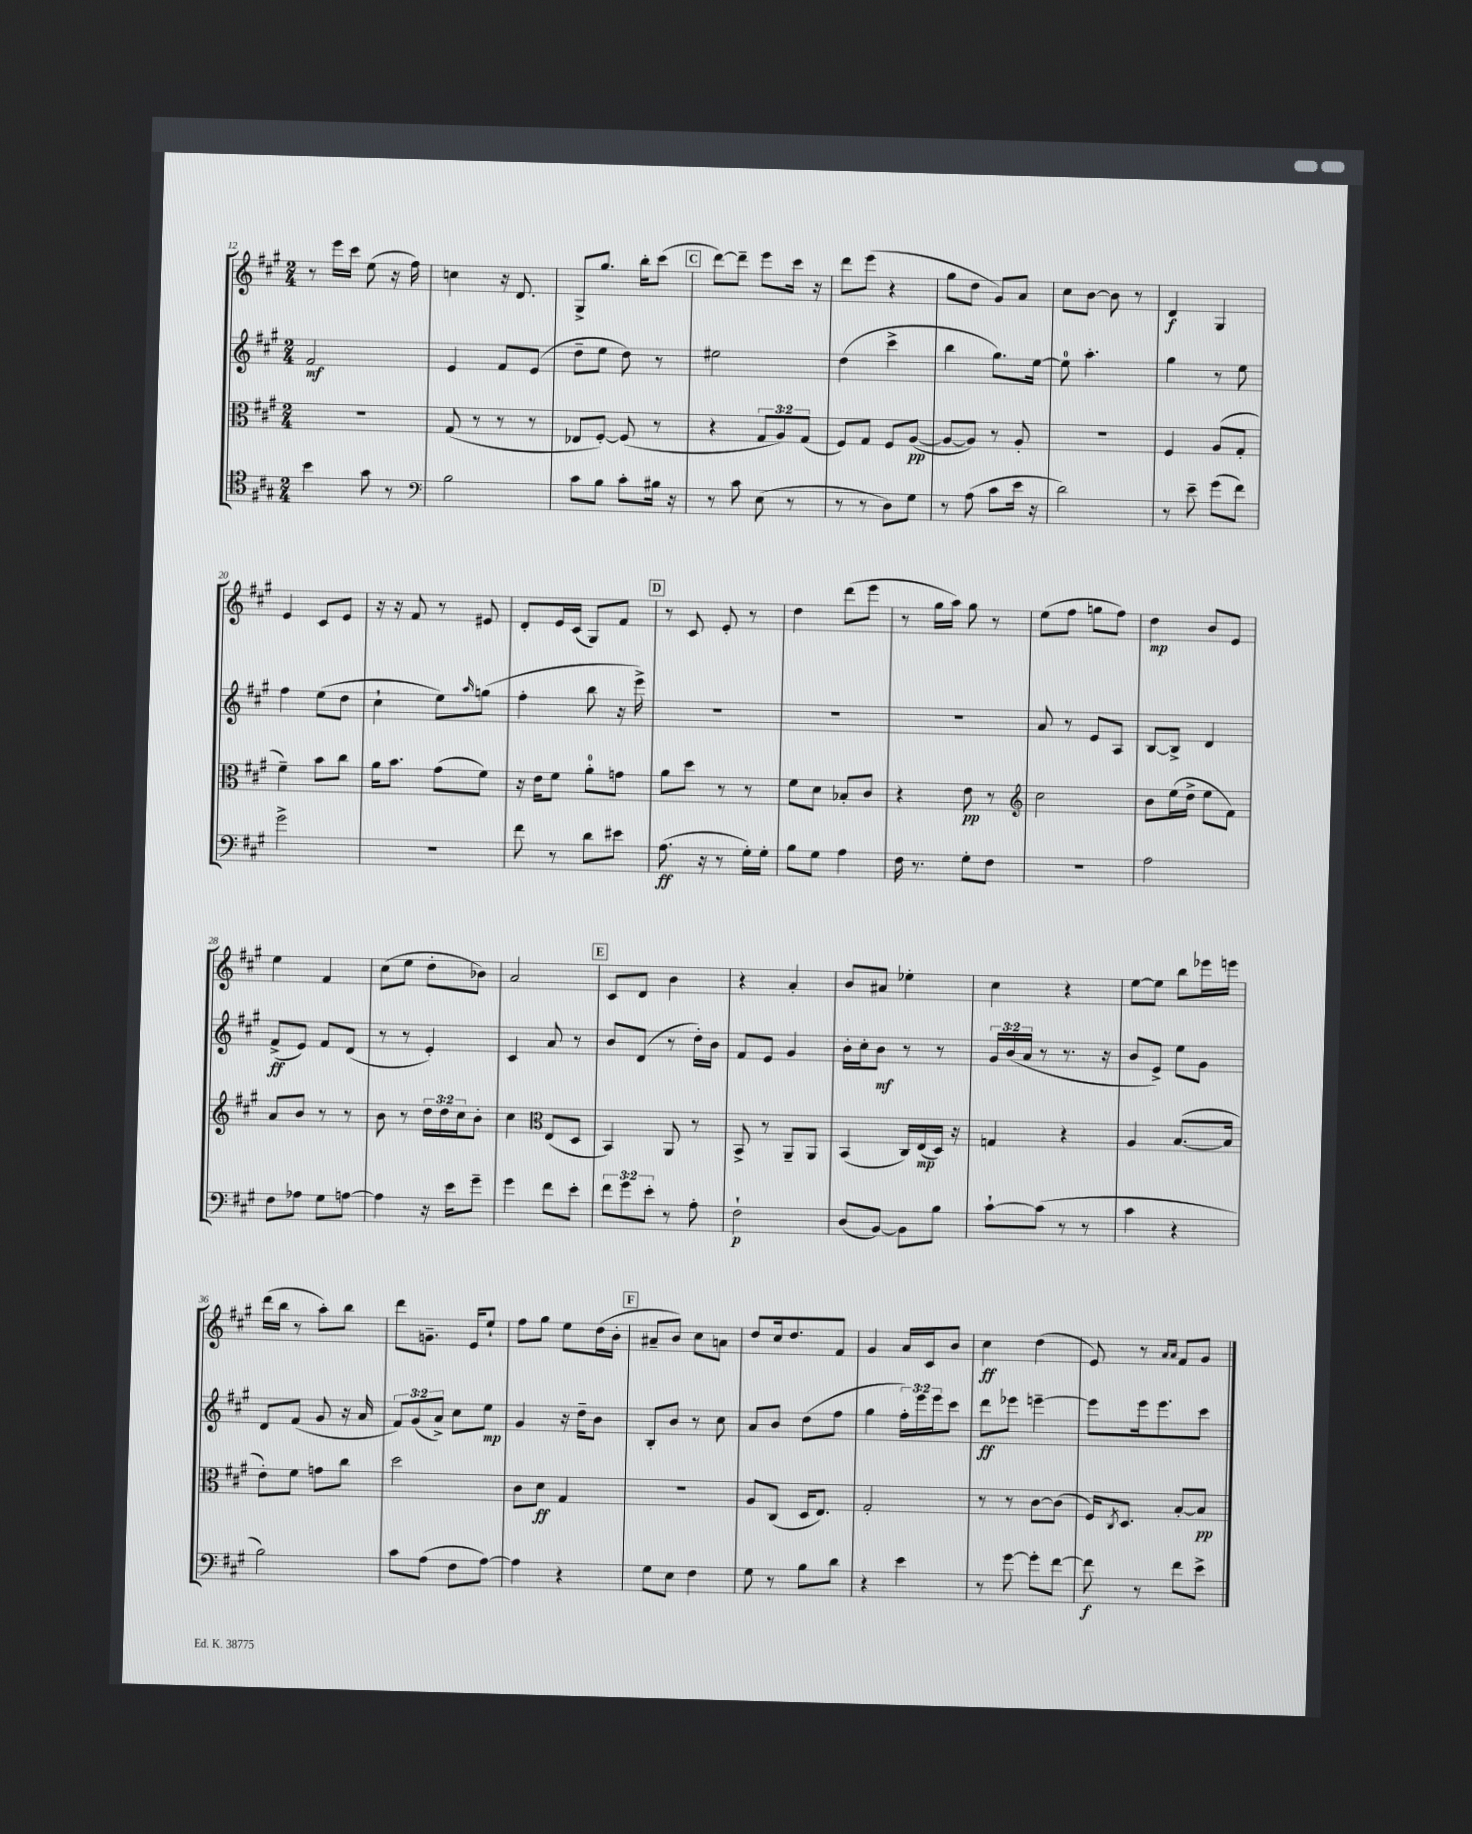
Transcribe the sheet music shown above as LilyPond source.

<<
\new StaffGroup <<
\new Staff = "s0" {
    \clef treble \key a \major \numericTimeSignature \time 2/4
    r8 e'''16 cis'''16 e''8( r16 fis''16) |
    c''4 r16 d'8. |
    gis8-> gis''8. b''16-. cis'''8( |
    \mark \markup { \box "C" } d'''8~) d'''8-- e'''8 cis'''16 r16 |
    d'''8 e'''8( r4 |
    gis''8 d''8 gis'8) a'8 |
    cis''8 b'8~ b'8 r8 |
    d'4\f gis4 |
    e'4 cis'8 e'8 |
    r16 r16 fis'8 r8 eis'8 |
    d'8-. e'16 cis'16( gis8) fis'8 |
    \mark \markup { \box "D" } r8 cis'8 e'8-. r8 |
    d''4 d'''8( e'''8 |
    r8 gis''16 a''16) gis''8 r8 |
    e''8( fis''8 g''8 fis''8) |
    d''4\mp b'8 e'8 |
    e''4 fis'4 |
    cis''8( e''8 d''8-. bes'8) |
    a'2 |
    \mark \markup { \box "E" } cis'8 d'8 b'4 |
    r4 a'4-. |
    b'8 ais'8 ees''4-. |
    cis''4 r4 |
    e''8~ e''8 b''8 ees'''16 e'''16 |
    d'''16( b''16 r8 a''8-.) b''8 |
    d'''8 g'8.-- e'16 e''8-! |
    fis''8 gis''8 e''8 d''16( b'16-. |
    \mark \markup { \box "F" } ais'8-- b'8) cis''8 a'8 |
    d''8 cis''16 d''8. fis'8 |
    gis'4 a'16 cis'16 b'8 |
    cis''4\ff d''4( |
    e'8) r8 \grace { a'16 a'16 } fis'8 gis'8 \bar "|." |
}
\new Staff = "s1" {
    \clef treble \key a \major \numericTimeSignature \time 2/4 \override Staff.TupletNumber.text = #tuplet-number::calc-fraction-text
    fis'2\mf |
    e'4 fis'8 e'8( |
    d''8-- e''8 d''8) r8 |
    \mark \markup { \box "C" } eis''2 |
    d''4( cis'''4-> |
    b''4 gis''8.) e''16~ |
    e''8-0 a''4.-. |
    gis''4 r8 e''8 |
    fis''4 e''8( d''8 |
    cis''4-! e''8) \grace { a''16 } g''8( |
    fis''4-. b''8 r16 e'''16->) |
    \mark \markup { \box "D" } R2 |
    R2 |
    R2 |
    a'8 r8 e'8 a8 |
    b8~ b8-> d'4 |
    fis'8->\ff( e'8) fis'8 d'8( |
    r8 r8 e'4-.) |
    cis'4 a'8 r8 |
    \mark \markup { \box "E" } b'8 d'8( r8 d''16-.) b'16 |
    fis'8 e'8 gis'4 |
    b'16-. cis''16-. b'8\mf r8 r8 |
    \tuplet 3/2 { gis'16 b'16( a'16 } r8 r8. r16 |
    b'8 e'8->) e''8 gis'8 |
    d'8 fis'8( gis'8 r16 a'16 |
    \tuplet 3/2 { fis'8) gis'8( a'8->) } cis''8 e''8\mp |
    gis'4 r16 d''16-- b'8 |
    \mark \markup { \box "F" } b8-. b'8 r8 cis''8 |
    a'8 b'8 d''8( fis''8 |
    gis''4 \tuplet 3/2 { fis''16-.) e'''16 e'''16 } cis'''8 |
    d'''8\ff ees'''8 e'''4~-- |
    e'''8 e'''16 e'''8. cis'''8 \bar "|." |
}
\new Staff = "s2" {
    \clef alto \key a \major \numericTimeSignature \time 2/4 \override Staff.TupletNumber.text = #tuplet-number::calc-fraction-text
    R2 |
    gis8( r8 r8 r8 |
    ees8 fis8~-.) fis8( r8 |
    \mark \markup { \box "C" } r4 \tuplet 3/2 { gis8 a8) gis8( } |
    fis8) gis8 fis8 a8~\pp( |
    a8~ a8) r8 a8-. |
    R2 |
    fis4 a8( gis8-. |
    fis'4--) b'8 cis''8 |
    a'16 b'8. gis'8( fis'8) |
    r16 e'16 fis'8 a'8-0-. g'8 |
    \mark \markup { \box "D" } a'8 d''8 r8 r8 |
    fis'8 d'8 bes8-. cis'8 |
    r4 e'8\pp r8 |
    \clef treble cis''2 |
    b'8 e''16( d''16-> e''8 fis'8) |
    a'8 b'8 r8 r8 |
    b'8 r8 \tuplet 3/2 { d''16 d''16 cis''16 } b'8-. |
    cis''4 \clef alto e8( d8 |
    \mark \markup { \box "E" } b,4) a,8 r8 |
    b,8-> r8 a,8-- a,8 |
    b,4( cis16) e16\mp( d16) r16 |
    g4 r4 |
    a4 b8.~( b16 |
    e'8-.) fis'8 g'8 cis''8 |
    d''2 |
    cis'8 d'8\ff gis4 |
    \mark \markup { \box "F" } R2 |
    a8 cis8( d16 e8.) |
    gis2-. |
    r8 r8 cis'8~ cis'8( |
    fis16) \acciaccatura { cis8 } d8. b8~-. b8\pp \bar "|." |
}
\new Staff = "s3" {
    \clef tenor \key a \major \numericTimeSignature \time 2/4 \override Staff.TupletNumber.text = #tuplet-number::calc-fraction-text
    b'4 gis'8 r8 |
    \clef bass b2 |
    cis'8 b8 cis'8-. bis16 r16 |
    \mark \markup { \box "C" } r8 cis'8 e8( r8 |
    r8 r8 d8) gis8 |
    r8 a8( cis'8 e'16 r16 |
    d'2) |
    r8 e'8-- gis'8( fis'8) |
    gis'2-> |
    r2 |
    fis'8 r8 d'8 eis'8 |
    \mark \markup { \box "D" } a8.\ff( r16 r8 gis16-.) gis16-. |
    b8 gis8 a4 |
    fis16 r8. gis8-. fis8 |
    R2 |
    a2 |
    fis8 aes8 gis8 a8~ |
    a4 r16 e'16 gis'8-- |
    gis'4 fis'8 e'8-. |
    \mark \markup { \box "E" } \tuplet 3/2 { fis'8 gis'8 e'8-. } r8 a8-. |
    fis2-!\p |
    d8( b,8~) b,8 b8 |
    cis'8~-! cis'8( r8 r8 |
    cis'4 r4 |
    b2) |
    cis'8 a8( fis8 a8~) |
    a4 r4 |
    \mark \markup { \box "F" } gis8 e8 fis4 |
    gis8 r8 b8 d'8 |
    r4 e'4 |
    r8 gis'8~ gis'8-. fis'8~ |
    fis'8\f r8 fis'8 e'8-> \bar "|." |
}
>>
>>
\layout { \context { \Score currentBarNumber = #12 } }
